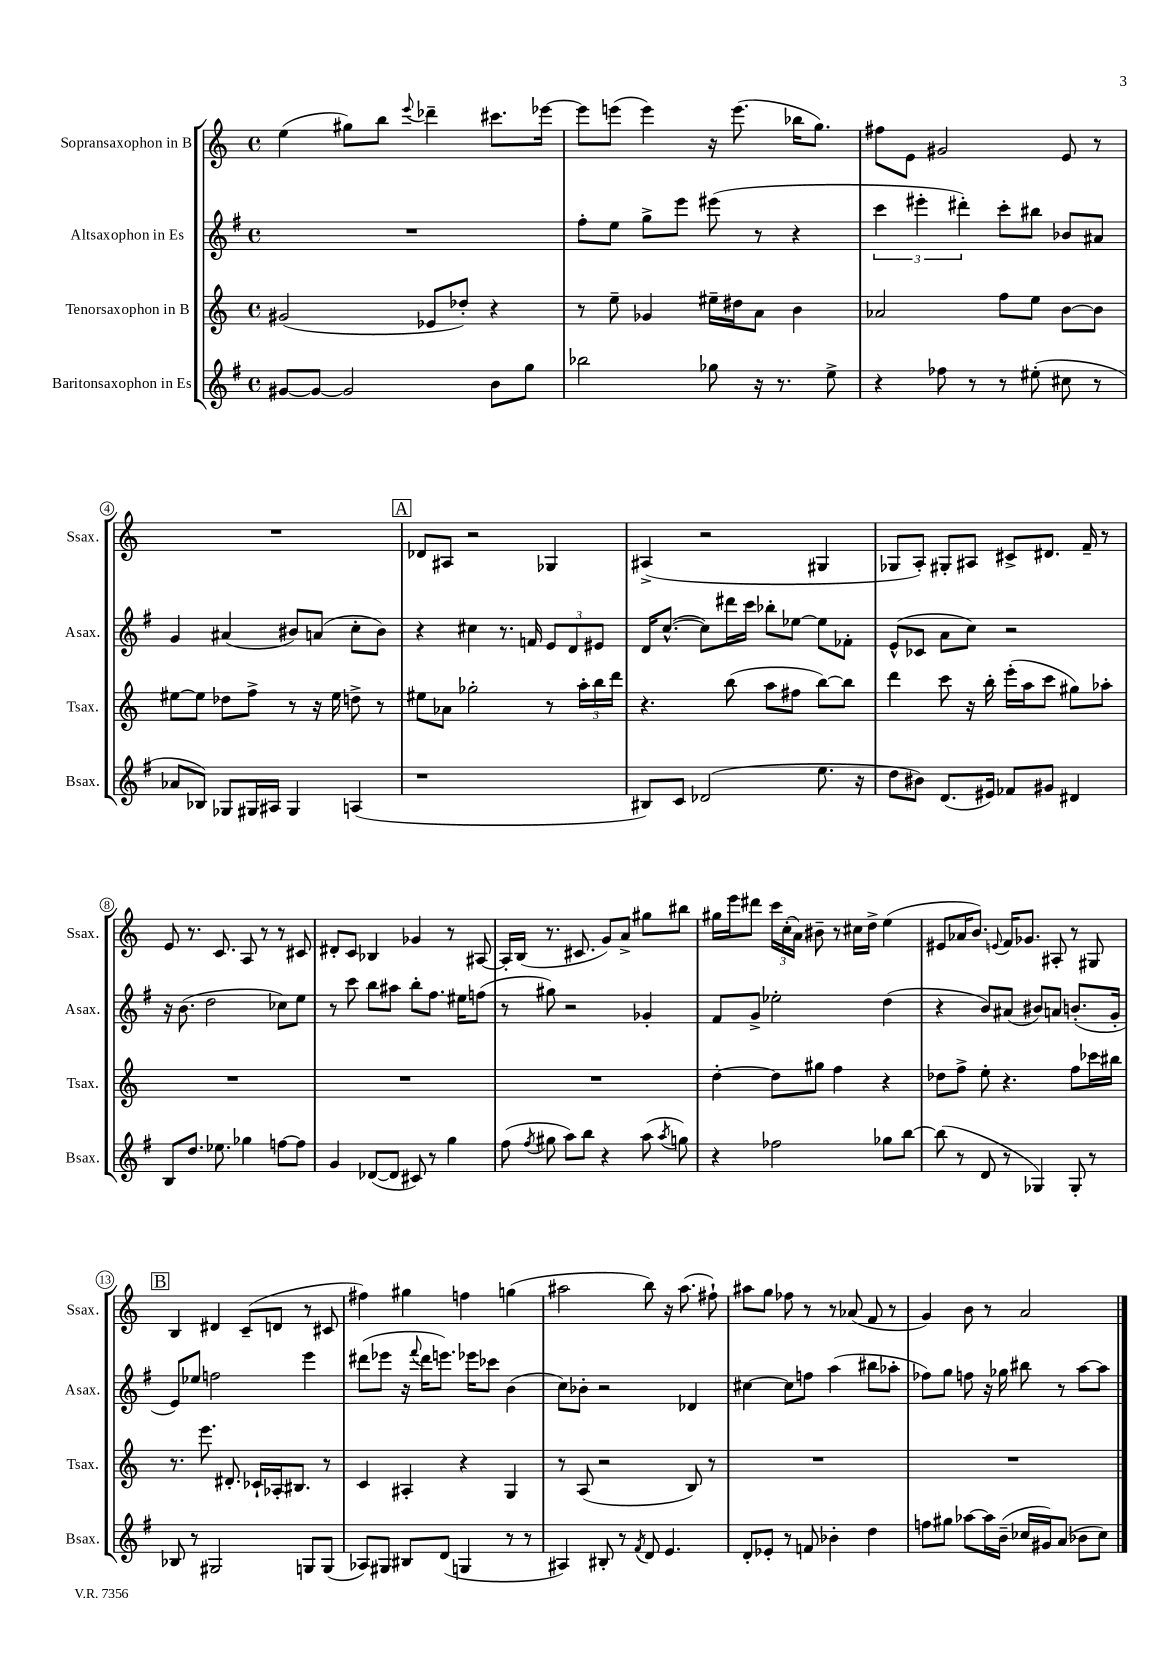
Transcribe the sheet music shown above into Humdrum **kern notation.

**kern	**kern	**kern	**kern
*part4	*part3	*part2	*part1
*staff4	*staff3	*staff2	*staff1
*I"Baritonsaxophon in Es	*I"Tenorsaxophon in B	*I"Altsaxophon in Es	*I"Sopransaxophon in B
*I'Bsax.	*I'Tsax.	*I'Asax.	*I'Ssax.
*clefG2	*clefG2	*clefG2	*clefG2
*k[f#]	*k[]	*k[f#]	*k[]
*M4/4	*M4/4	*M4/4	*M4/4
*met(c)	*met(c)	*met(c)	*met(c)
=1	=1	=1	=1
[8g#X/L	(2g#X/	1r	(4ee\
8g#/J_	.	.	.
2g#/]	.	.	8gg#X\L)
.	.	.	8bb\J
.	.	.	8qqeee/
.	8e-X/L	.	4ddd-X~\
.	8dd-X'/J)	.	.
8b\L	4r	.	8.ccc#X\L
8gg\J	.	.	.
.	.	.	[16eee-X\Jk
=2	=2	=2	=2
2bb-X\	8r	8ff#'\L	8eee-\L]
.	8ee~\	8ee\J	(8eeen\J
.	4g-X/	8gg^\L	4eee\)
.	.	8eee\J	.
8gg-X\	16ee#X~\LL	(8eee#X\	16r
.	16dd#X\J	.	(8.eee\
16r	8a\J	8r	.
8.r	.	.	.
.	4b\	4r	16bb-X\KL
.	.	.	8.gg\J)
8ee^\	.	.	.
=3	=3	=3	=3
4r	2a-X/	6ccc\	8ff#X\L
.	.	.	8e\J
.	.	6eee#X'\	.
8ff-X\	.	.	2g#X/
.	.	6ddd#X'\)	.
8r	.	.	.
8r	8ff\L	8ccc'\L	.
(8ee#X'\	8ee\J	8bb#X\J	.
8cc#X\	[8b\L	8b-X/L	8e/
8r	8b\J]	8a#X/J	8r
!!LO:LB:g=z
=4	=4	=4	=4
8a-X/L	[8ee#X\L	4g/	1r
8B-X/J)	8ee#\J]	.	.
8G-X/L	8dd-X\L	(4a#X/	.
16G#X/L	8ff^\J	.	.
16A#X/JJ	.	.	.
4G#/	8r	8b#X/L)	.
.	16r	(8an/J	.
.	16ee#\	.	.
(4An/	8ddn^\	8cc'\L	.
.	8r	8b#\J)	.
!!LO:REH:place=s1:t=A
=5	=5	=5	=5
1r	8ee#X\L	4r	8d-X/L
.	8a-X\J	.	8A#X/J
.	2gg-X'\	4cc#X\	2r
.	.	8.r	.
.	.	16fn/	.
.	8r	12e/L	4G-X/
.	.	12d/	.
.	24aa'\LL	.	.
.	24bb\	12e#X/J	.
.	24ddd\JJ	.	.
=6	=6	=6	=6
8B#X/L)	4.r	16d/KL	(4A#X^/
.	.	([8.cc^^/J	.
8c/J	.	.	.
(2d-X/	.	8cc\L])	2r
.	(8bb\	16ddd#X\L	.
.	.	16ccc\JJ	.
.	8aa\L	8bb-X'\L	.
.	8ff#X\J	[8ee-X\J	.
8.ee\	[8bb\L)	8ee-\L]	4G#X/
.	8bb\J]	8f-X'\J	.
16r	.	.	.
=7	=7	=7	=7
8dd\L	4ddd\	(8e^^/L	8G-X/L
8b#X\J)	.	8c-X/J	8A'/J)
(8.d/L	8ccc\	8a\L	8G#X'/L
.	16r	8cc\J)	8A#X/J
16e#X/Jk)	16bb'\	.	.
8f-X/L	(16eee'\LL	2r	8c#X^/L
.	16aa\J	.	.
8g#X/J	8ccc\J	.	8.d#X/J
4d#X/	8gg#X\L)	.	.
.	.	.	16f~/
.	8aa-X'\J	.	8r
!!LO:LB:g=z
=8	=8	=8	=8
8B/L	1r	16r	8e/
.	.	(8.b\	.
8.dd/J	.	.	8.r
.	.	2dd\	.
8.ee-X\	.	.	8.c/
4gg-X\	.	.	8A/
.	.	.	8r
[8ffn\L	.	8cc-X\L)	8r
8ff\J]	.	8ee\J	8c#X/
=9	=9	=9	=9
4g/	1r	8r	8d#X'/L
.	.	8ccc\	8c/J
([8d-X/L	.	8bb\L	4B-X/
8d-/J]	.	8aa#X\J	.
8c#X/)	.	8bb'\L	4g-X/
8r	.	8.ff#\J	.
4gg\	.	.	8r
.	.	16ee#X\KL	.
.	.	(8ffn\J	[8A#X/
=10	=10	=10	=10
(8ff#\	1r	8r	16A#'/LL]
.	.	.	(16B/JJ
8qff#/	.	.	.
8gg#X\	.	8gg#X\)	8.r
8aa\L)	.	2r	.
.	.	.	8.c#X/
8bb\J	.	.	.
4r	.	.	8g/L)
.	.	.	8a^/J
(8aa\	.	4g-X'/	8gg#X\L
8qaa/	.	.	.
8ggn\)	.	.	8bb#X\J
=11	=11	=11	=11
4r	[4dd'\	8f#/L	16gg#X\LL
.	.	.	16eee\J
.	.	8g^/J	8ddd#X\J
2ff-X\	8dd\L]	2ee-X'\	24ccc\LL
.	.	.	(24cc'\
.	.	.	24a\JJ)
.	8gg#X\J	.	8b#X~\
.	4ff\	.	8r
.	.	.	16cc#X\LL
.	.	.	16dd^\JJ
8gg-X\L	4r	(4dd\	(4ee\
[8bb\J	.	.	.
=12	=12	=12	=12
(8bb\]	8dd-X\L	4r	8e#X/L
8r	8ff^\J	.	16a-X/K
.	.	.	8.b/J)
8d/	8ee'\	8b/L)	.
.	.	.	8qqen/
8r	4.r	(8a#X/J	16f/KL
.	.	.	8.g-X/J
4G-X/)	.	8b#X/L)	.
.	.	8an/J	8A#X'/
8G-'/	8ff\L	(8.bn'/L	8r
8r	16ccc-X\L	.	8G#X/
.	16bb#X\JJ	16g'/Jk	.
!!LO:LB:g=z
!!LO:REH:place=s1:t=B
=13	=13	=13	=13
8B-X/	8.r	8e/L)	4B/
8r	.	8ee-X/J	.
.	8.eee\	.	.
2G#X/	.	2ffn\	4d#X/
.	8.d#X'/	.	.
.	.	.	(8c~/L
.	16c-X`/LL	.	.
.	16A-X'/J	.	8dn/J
.	8.B#X/J	.	.
8Gn/L	.	4eee\	8r
(8G/J	8r	.	8c#X/
=14	=14	=14	=14
8A-X/L)	4c/	(8ddd#X\L	4ff#X\)
8G#X/J	.	8eee-X\J	.
8B#X/L	4A#X'/	16r	4gg#X\
.	.	8qqfff#/	.
.	.	16ddd#\KL	.
(8d/J	.	8.eeen\J)	.
4Gn/	4r	.	4ffn\
.	.	16eee-X\KL	.
.	.	8ccc-X\J	.
8r	4G/	(4b\	(4ggn\
8r	.	.	.
=15	=15	=15	=15
4A#X/)	8r	8cc\L)	2aa#X\
.	(8A/	8b-X'\J	.
8B#X'/	2r	2r	.
8r	.	.	.
8qf#/	.	.	.
8d/	.	.	8bb\)
4.e/	.	.	16r
.	.	.	(8.aa#\
.	8B/)	4d-X/	.
.	8r	.	8ff#X`\)
=16	=16	=16	=16
8d'/L	1r	[4cc#X\	8aa#X\L
8e-X'/J	.	.	8gg\J
8r	.	8cc#\L]	8ff-X\
8fn/	.	8ffn\J	8r
4b-X'\	.	(4aa\	8r
.	.	.	(8a-X/
4dd\	.	8bb#X\L	8f/
.	.	8aa-X'\J	8r
=17	=17	=17	=17
8ffn\L	1r	8ff-X\L)	4g/)
8gg#X\J	.	8gg\J	.
[8aa-X\L	.	8ffn\	8b\
16aa-\L]	.	16r	8r
(16b~\JJ	.	16gg-X\	.
16cc-X/LL	.	8bb#X\	2a/
16g#X/J)	.	.	.
(8a/J	.	8r	.
8b-X\L	.	[8aa\L	.
8cc-\J)	.	8aa\J]	.
==	==	==	==
*-	*-	*-	*-
